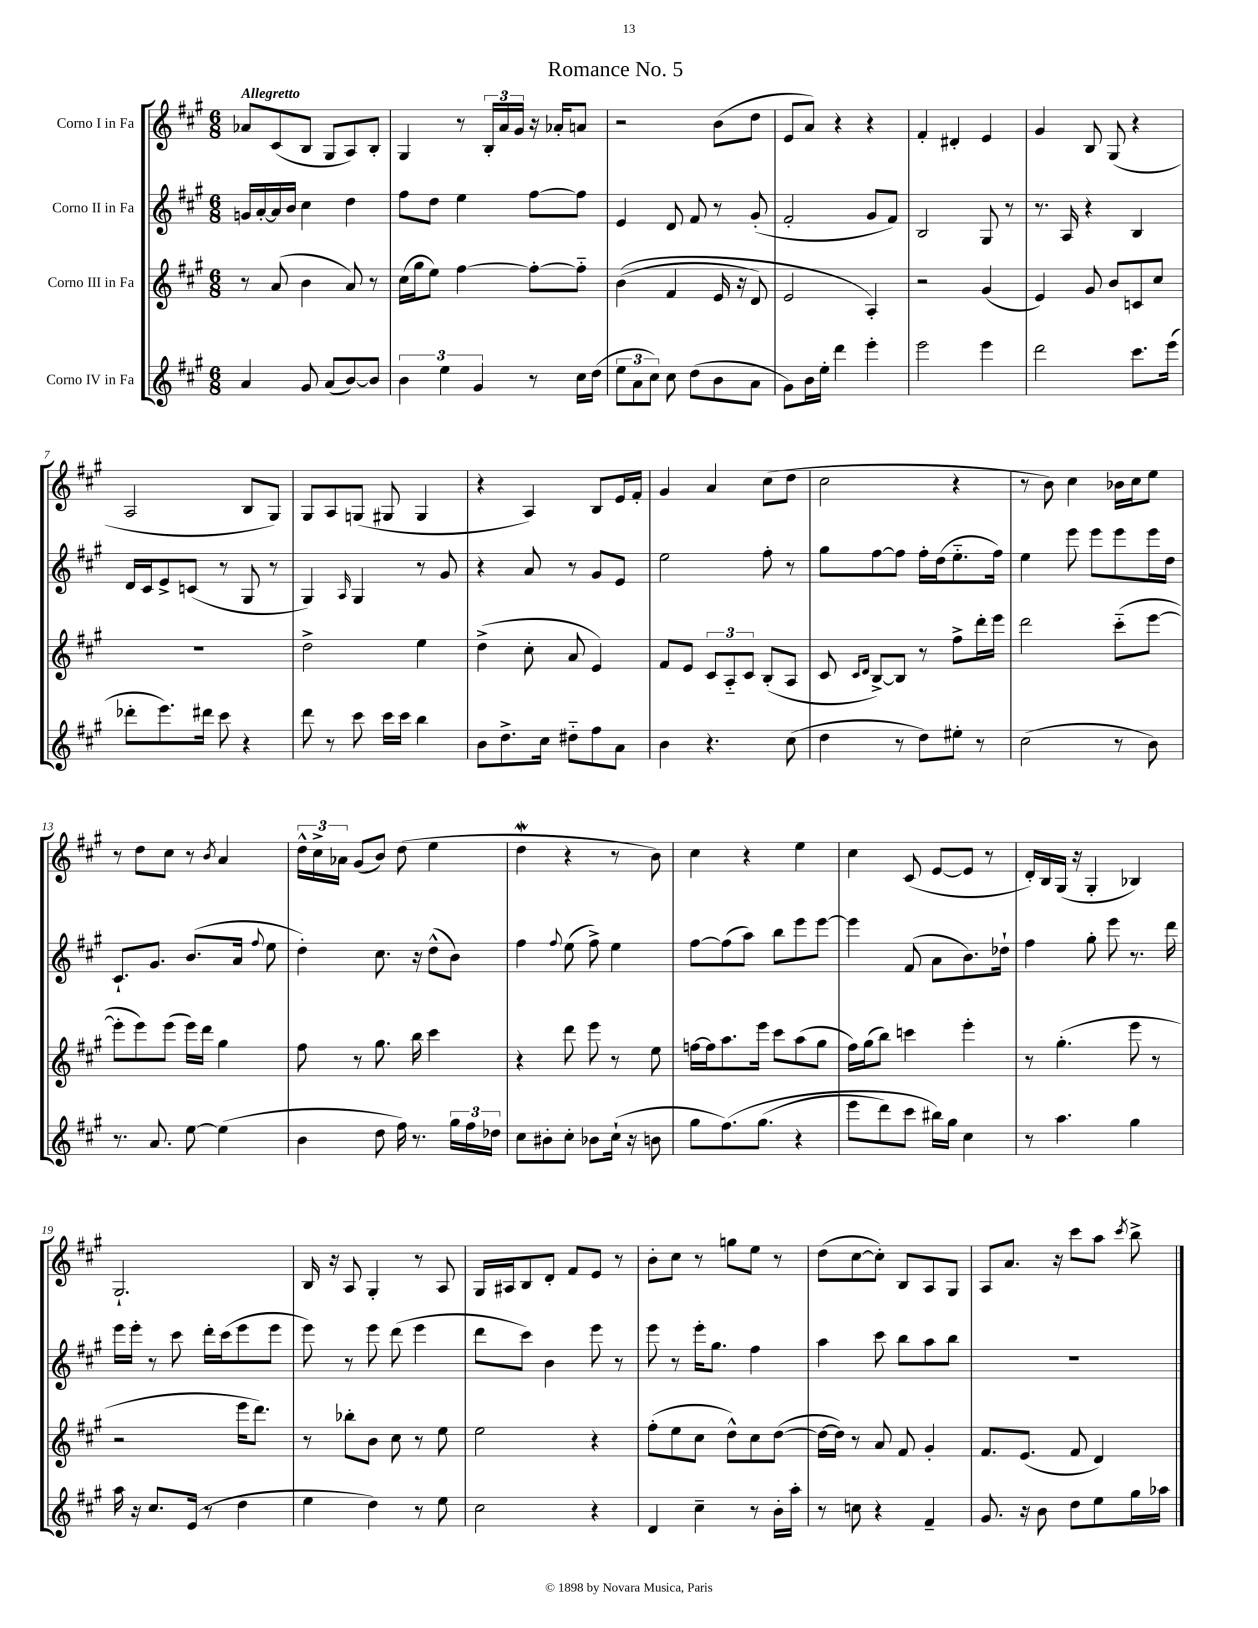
\header { title = "Romance No. 5" }
<<
\new StaffGroup <<
\new Staff = "s0" \with { instrumentName = "Corno I in Fa" } {
    \clef treble \key a \major \numericTimeSignature \time 6/8 \tempo "Allegretto"
    \autoBeamOff aes'8[ cis'8( b8] gis8[ a8) b8]-. |
    gis4 r8 \tuplet 3/2 { b16[-. a'16 gis'16] } r16 aes'16[-. a'8] |
    r2 b'8[( d''8] |
    e'8[ a'8]) r4 r4 |
    fis'4-. dis'4-. e'4 |
    gis'4 b8 gis8( r4 |
    a2 b8[ gis8]) |
    gis8[ a8 g8]( gis8 gis4 |
    r4 a4) b8[ e'16 fis'16]-. |
    gis'4 a'4 cis''8[( d''8] |
    cis''2 r4 |
    r8 b'8) cis''4 bes'16[ cis''16 e''8] |
    r8 d''8[ cis''8] r8 \acciaccatura { b'8 } a'4 |
    \tuplet 3/2 { d''16[-^ cis''16-> aes'16] } gis'8[( b'8]) d''8( e''4 |
    d''4\mordent r4 r8 b'8) |
    cis''4 r4 e''4 |
    cis''4 cis'8( e'8[~ e'8] r8 |
    d'16[-.) b16 gis16]( r16 gis4-. bes4) |
    gis2.-! |
    b16 r16 a8 gis4-. r8 a8 |
    gis16[ ais16 b8 d'8]-. fis'8[ e'8] r8 |
    b'8[-. cis''8] r8 g''8[ e''8] r8 |
    d''8[( cis''8~ cis''8]-.) b8[ a8 gis8] |
    a8[ a'8.] r16 cis'''8[ a''8] \acciaccatura { cis'''8 } b''8-> \bar "|." |
}
\new Staff = "s1" \with { instrumentName = "Corno II in Fa" } {
    \clef treble \key a \major \numericTimeSignature \time 6/8
    \autoBeamOff g'16[ a'16~-. a'16 b'16] cis''4 d''4 |
    fis''8[ d''8] e''4 fis''8[~ fis''8] |
    e'4 d'8 fis'8 r8 gis'8-.( |
    fis'2-. gis'8[ fis'8]) |
    b2 gis8 r8 |
    r8. a16 r4 b4 |
    d'16[ cis'16 e'8-> c'8]( r8 gis8 r8 |
    gis4) \grace { a16 } gis4 r8 gis'8 |
    r4 a'8 r8 gis'8[ e'8] |
    e''2 fis''8-. r8 |
    gis''8[ fis''8~ fis''8] fis''16[-. d''16( e''8.-_ fis''16]) |
    e''4 e'''8 e'''8[ e'''8 e'''16 d''16] |
    cis'8.[-! gis'8.] b'8.[( a'16] \appoggiatura { fis''8 } e''8 |
    d''4-.) cis''8. r16 d''8[-^( b'8]) |
    fis''4 \appoggiatura { fis''8 } e''8( fis''8->) e''4 |
    fis''8[~ fis''8( a''8]) b''8[ e'''8 e'''8]~ |
    e'''4 fis'8( a'8[ b'8.) des''16]-! |
    fis''4 gis''8-. e'''8 r8. d'''16 |
    e'''16[ e'''16]-. r8 cis'''8 d'''16[-. cis'''16( e'''8 e'''8] |
    e'''8) r8 e'''8 d'''8( e'''4 |
    d'''8[ cis'''8]) b'4 e'''8 r8 |
    e'''8 r8 e'''16[-. gis''8.] fis''4 |
    a''4 cis'''8 b''8[ a''8 b''8] |
    R2. \bar "|." |
}
\new Staff = "s2" \with { instrumentName = "Corno III in Fa" } {
    \clef treble \key a \major \numericTimeSignature \time 6/8
    \autoBeamOff r8 a'8( b'4 a'8) r8 |
    cis''16[( gis''16 e''8]) fis''4~ fis''8[~-. fis''8]-_ |
    b'4(\( fis'4 e'16 r16 d'8) |
    e'2 a4-.\) |
    r2 gis'4( |
    e'4) gis'8 b'8[ c'8 cis''8] |
    R2. |
    d''2-> e''4 |
    d''4->( cis''8-. a'8 e'4) |
    fis'8[ e'8] \tuplet 3/2 { cis'8[ a8-_ cis'8] } b8[-.( a8] |
    cis'8 \grace { cis'16[ d'16] } b8[~->) b8] r8 fis''8[-> d'''16-. e'''16] |
    d'''2 cis'''8[-_( e'''8]~ |
    e'''8[-. e'''8) e'''8]( e'''16[) d'''16] gis''4 |
    fis''8 r8 gis''8. b''16 cis'''4 |
    r4 d'''8 e'''8 r8 e''8 |
    f''16[~ f''16 a''8. e'''16] cis'''8[ a''8( gis''8] |
    fis''16[) gis''16( b''8]) c'''4 e'''4-. |
    r8 gis''4.-.( e'''8 r8 |
    r2 e'''16[ d'''8.]) |
    r8 bes''8[-. b'8] cis''8 r8 e''8 |
    e''2 r4 |
    fis''8[-.( e''8 cis''8] d''8[-^) cis''8 d''8]~( |
    d''16[~ d''16]) r8 a'8 fis'8 gis'4-. |
    fis'8.[ e'8.]( fis'8 d'4) \bar "|." |
}
\new Staff = "s3" \with { instrumentName = "Corno IV in Fa" } {
    \clef treble \key a \major \numericTimeSignature \time 6/8
    \autoBeamOff a'4 gis'8 a'8[( b'8~) b'8] |
    \tuplet 3/2 { b'4 e''4 gis'4 } r8 cis''16[ d''16]( |
    \tuplet 3/2 { e''8[ a'8 cis''8]) } cis''8 d''8[( b'8 a'8] |
    gis'8[) b'16 e''16]-. d'''4 e'''4-. |
    e'''2 e'''4 |
    d'''2 cis'''8.[ e'''16]( |
    des'''8[-. e'''8.) dis'''16] cis'''8 r4 |
    d'''8 r8 cis'''8 cis'''16[ cis'''16] b''4 |
    b'8[ d''8.-> cis''16] dis''8[-_ fis''8 a'8] |
    b'4 r4. cis''8( |
    d''4 r8 d''8[) eis''8]-. r8 |
    cis''2( r8 b'8) |
    r8. a'8. e''8~ e''4( |
    b'4 d''8 fis''16) r8. \tuplet 3/2 { gis''16[ fis''16 des''16] } |
    cis''8[ bis'8-. cis''8]-. bes'8[ cis''16]-!( r16 b'8 |
    gis''8[ fis''8.)\( gis''8.]( r4 |
    e'''8[ d'''8) cis'''8] bis''16[\) gis''16] cis''4 |
    r8 a''4. gis''4 |
    a''16 r16 cis''8.[ e'16]( r8 d''4 |
    e''4 d''4) r8 e''8 |
    cis''2 r4 |
    d'4 cis''4-- r8 b'16[-. a''16]-. |
    r8 c''8 r4 fis'4-- |
    gis'8. r16 b'8 d''8[ e''8 gis''16 aes''16] \bar "|." |
}
>>
>>
